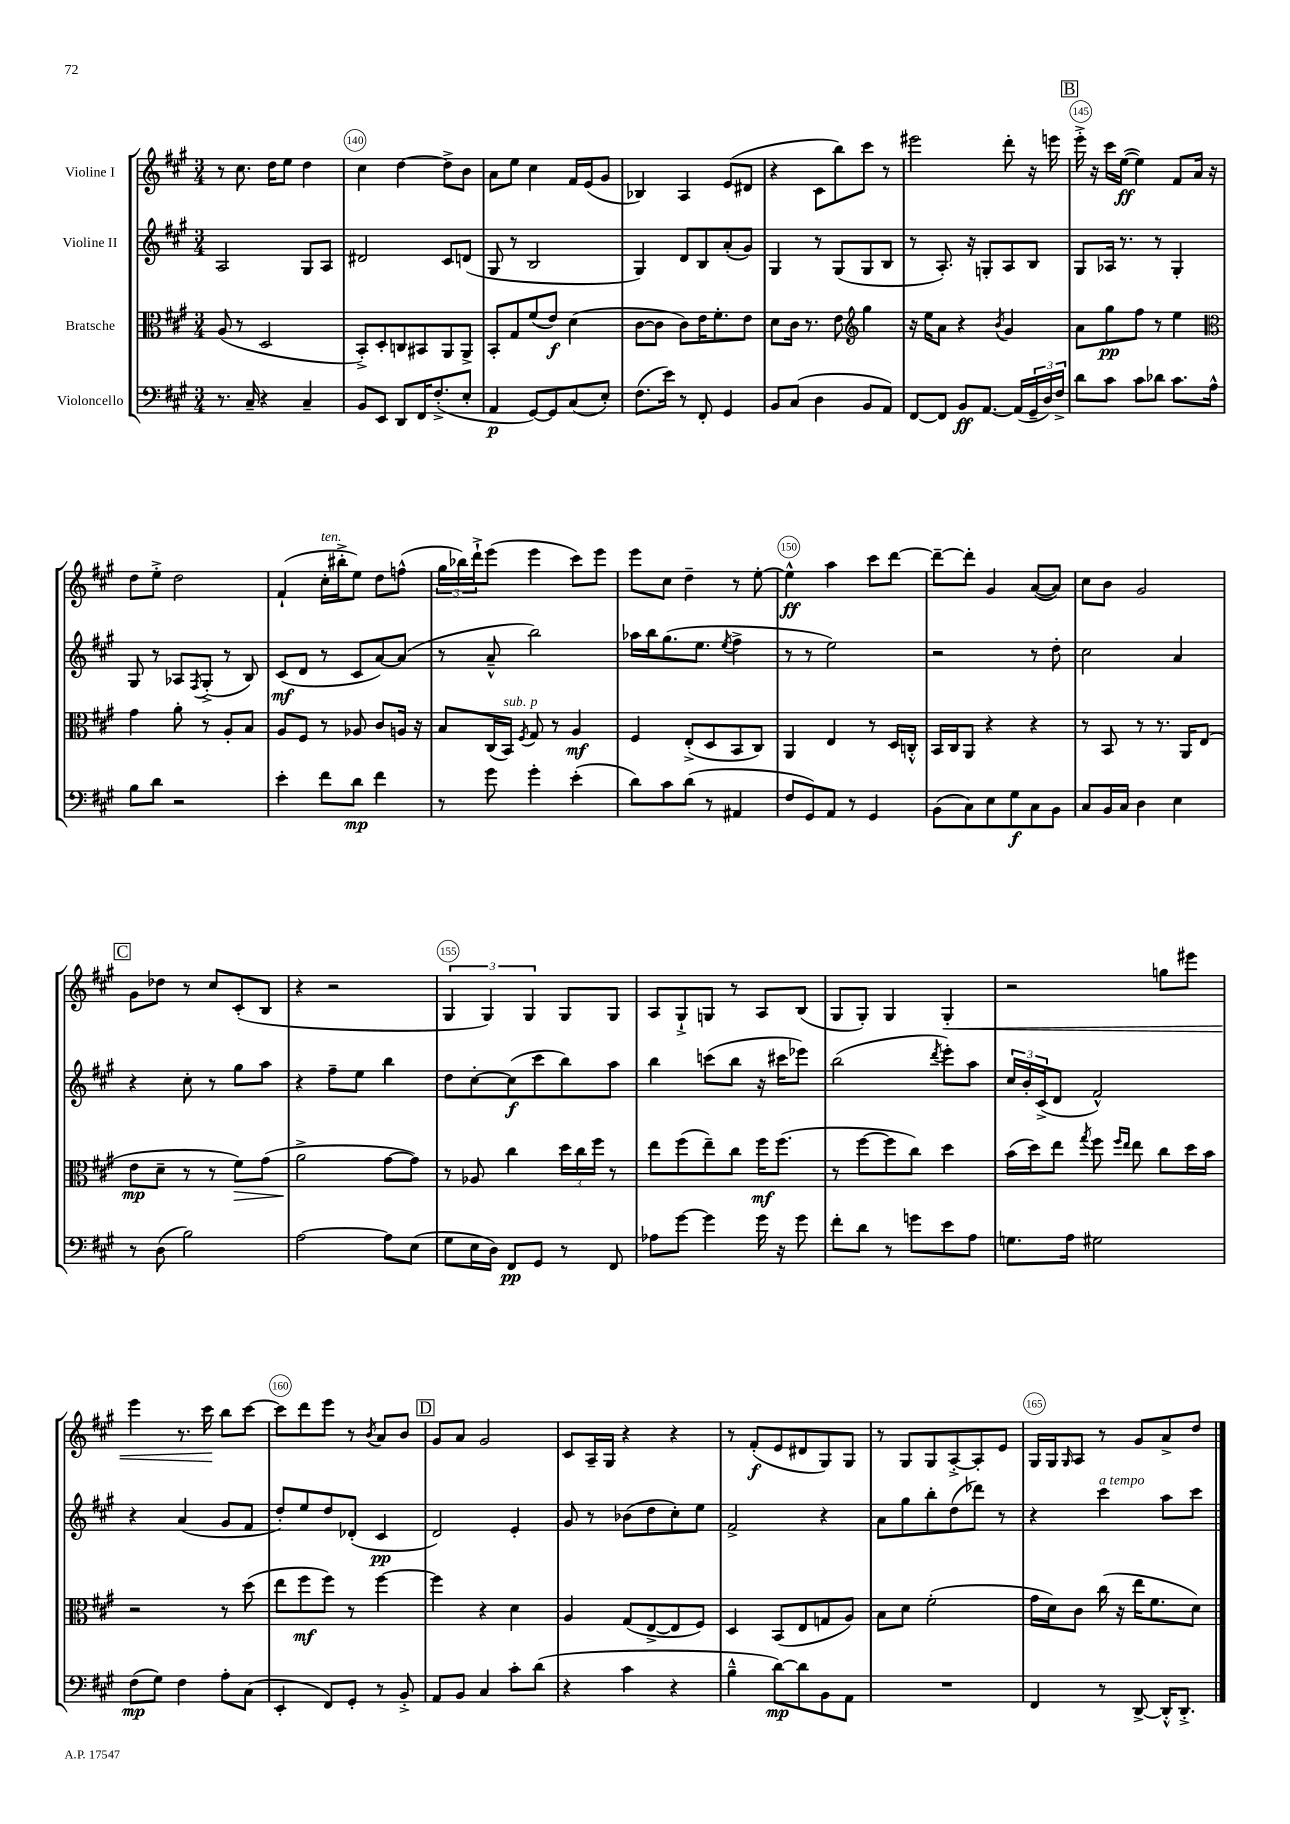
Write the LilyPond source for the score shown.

<<
\new StaffGroup <<
\new Staff = "s0" \with { instrumentName = "Violine I" } {
    \clef treble \key a \major \numericTimeSignature \time 3/4
    r8 cis''8. d''16 e''8 d''4 |
    cis''4 d''4~ d''8-> b'8 |
    a'8 e''8 cis''4 fis'16 e'16( gis'8 |
    bes4) a4 e'8( dis'8 |
    r4 cis'8 b''8) cis'''8 r8 |
    eis'''2 d'''8-. r16 e'''16 |
    \mark \markup { \box "B" } e'''16-.-> r16 cis'''16 e''16~\ff( e''4) fis'8 a'16 r16 |
    d''8 e''8-.-> d''2 |
    fis'4-!( cis''16-.^\markup { \italic "ten." } bis''16-.-> e''8) d''8 f''8-^( |
    \tuplet 3/2 { gis''16 bes''16) d'''16-!-> } e'''8( e'''4 cis'''8) e'''8 |
    e'''8 cis''8 d''4-- r8 e''8~-. |
    e''4-^\ff a''4 cis'''8 d'''8~ |
    d'''8~-- d'''8-. gis'4 a'8~( a'8) |
    cis''8 b'8 gis'2 |
    \mark \markup { \box "C" } gis'8 des''8 r8 cis''8 cis'8-.( b8 |
    r4 r2 |
    \tuplet 3/2 { gis4 gis4) gis4 } gis8 gis8 |
    a8 gis8-!-> g8 r8 a8 b8( |
    gis8 gis8-.) gis4 gis4-.\< |
    r2 g''8 eis'''8 |
    e'''4 r8. cis'''16\! b''8 cis'''8~ |
    cis'''8 d'''8 e'''8 r8 \acciaccatura { b'8 } a'8 b'8 |
    \mark \markup { \box "D" } gis'8 a'8 gis'2 |
    cis'8 a16-- gis16 r4 r4 |
    r8 fis'8-.\f( e'8 dis'8 gis8) gis8 |
    r8 gis8 gis8 a8~-.-> a8-. e'8 |
    gis16 gis16 \grace { gis16 } a8 r8 gis'8 a'8-> d''8 \bar "|." |
}
\new Staff = "s1" \with { instrumentName = "Violine II" } {
    \clef treble \key a \major \numericTimeSignature \time 3/4
    a2 gis8 a8 |
    dis'2 cis'8 d'8( |
    gis8 r8 b2 |
    gis4) d'8 b8 a'8-.( gis'8) |
    gis4 r8 gis8( gis8 b8 |
    r8 a8.-.) r16 g8-. a8 b8 |
    \mark \markup { \box "B" } gis8 aes16 r8. r8 gis4-. |
    gis8 r8 aes8 \acciaccatura { fis8 } gis8-.->( r8 b8) |
    cis'8\mf( d'8 r8 cis'8 a'8~) a'8( |
    r8 a'8---^ b''2) |
    aes''16 b''16 gis''8.( e''8. \acciaccatura { e''8 } fis''4-> |
    r8 r8 e''2) |
    r2 r8 d''8-. |
    cis''2 a'4 |
    \mark \markup { \box "C" } r4 cis''8-. r8 gis''8 a''8 |
    r4 fis''8-- e''8 b''4 |
    d''8 cis''8~-. cis''8\f( cis'''8 b''8) a''8 |
    b''4 c'''8( b''8 r16 cis'''16 ees'''8) |
    b''2( \acciaccatura { d'''8 } e'''8-.) a''8 |
    \tuplet 3/2 { cis''16 b'16-. cis'16->( } d'8 fis'2-^) |
    r4 a'4( gis'8 fis'8 |
    d''8-.) e''8 d''8 des'8-.( cis'4\pp |
    \mark \markup { \box "D" } d'2) e'4-. |
    gis'8 r8 bes'8( d''8 cis''8-.) e''8 |
    fis'2-> r4 |
    a'8 gis''8 b''8-. d''8( des'''8) r8 |
    r4 cis'''4^\markup { \italic "a tempo" } a''8 cis'''8 \bar "|." |
}
\new Staff = "s2" \with { instrumentName = "Bratsche" } {
    \clef alto \key a \major \numericTimeSignature \time 3/4
    a8( r8 d2 |
    b,8-.->) d8-. c8 bis,8 a,8 a,8-> |
    b,8-. gis8 fis'8( e'8\f) d'4( |
    cis'8~ cis'8 cis'8) e'16 fis'8.-. e'8 |
    d'8 cis'16 r8. e'8 \clef treble gis''4 |
    r16 e''16 a'8 r4 \acciaccatura { b'8 } gis'4 |
    \mark \markup { \box "B" } a'8 gis''8\pp fis''8 r8 e''4 |
    \clef alto gis'4 a'8-. r8 a8-. b8 |
    a8 fis8 r8 aes8 cis'8 a16 r16 |
    b8 cis16( b,16^\markup { \italic "sub. p" }) \acciaccatura { fis8 } gis8 r8 a4\mf |
    fis4 e8-.->( d8 b,8 cis8) |
    a,4 e4 r8 d16 c16-.-^ |
    b,16 cis16 a,8 r4 r4 |
    r8 b,8 r8 r8. a,16 e8( |
    \mark \markup { \box "C" } e'8\mp d'8-- r8 r8 fis'8\>) gis'8( |
    a'2->\! gis'8~ gis'8) |
    r8 aes8 cis''4 \tuplet 3/2 { d''16 cis''16 fis''16 } r8 |
    e''8 fis''8( e''8--) cis''8 fis''16\mf fis''8.( |
    r8 fis''8~ fis''8 cis''8) d''4 |
    b'16( d''16) e''8 \acciaccatura { gis''8 } fis''8 \grace { fis''16 e''16 } e''8 cis''8 d''16 b'16 |
    r2 r8 d''8( |
    e''8 fis''8\mf fis''8) r8 fis''4~ |
    \mark \markup { \box "D" } fis''4 r4 d'4 |
    a4 gis8( e8~-> e8 fis8) |
    d4 b,8( e8 g8 a8) |
    b8 d'8 fis'2-.( |
    gis'16 d'16) cis'8 cis''16( r16 e''16 fis'8. d'8) \bar "|." |
}
\new Staff = "s3" \with { instrumentName = "Violoncello" } {
    \clef bass \key a \major \numericTimeSignature \time 3/4
    r8. cis16-- r4 cis4-- |
    b,8 e,8 d,8 fis,16 fis8.-.->( e8-. |
    a,4\p gis,8~) gis,8 cis8( e8-.) |
    fis8.( e'16) r8 fis,8-. gis,4 |
    b,8 cis8( d4 b,8 a,8) |
    fis,8~ fis,8 b,8\ff a,8.~ a,16( \tuplet 3/2 { gis,16-- d16) fis16-> } |
    \mark \markup { \box "B" } d'8 cis'8 cis'8 des'8 cis'8. a16-^ |
    b8 d'8 r2 |
    e'4-. fis'8 d'8\mp fis'4 |
    r8 gis'8 gis'4-. e'4-.( |
    d'8) cis'8 d'8( r8 ais,4 |
    fis8 gis,8) a,8 r8 gis,4 |
    b,8( cis8) e8 gis8\f cis8 b,8 |
    cis8 b,16 cis16 d4 e4 |
    \mark \markup { \box "C" } r8 d8( b2) |
    a2~ a8 e8( |
    gis8 e16 d16) fis,8\pp gis,8 r8 fis,8 |
    aes8 gis'8~ gis'4 gis'16 r16 gis'8 |
    fis'8-. d'8 r8 g'8 e'8 a8 |
    g8. a16 gis2 |
    fis8\mp( gis8) fis4 a8-. cis8( |
    e,4-. fis,8) gis,8-. r8 b,8-.-> |
    \mark \markup { \box "D" } a,8 b,8 cis4 cis'8-. d'8( |
    r4 cis'4 r4 |
    b4---^ d'8~\mp) d'8 b,8 a,8 |
    R2. |
    fis,4 r8 d,8~-> d,16-.-^ d,8.-.-> \bar "|." |
}
>>
>>
\layout { \context { \Score currentBarNumber = #139 \override BarNumber.break-visibility = ##(#f #t #t) barNumberVisibility = #(every-nth-bar-number-visible 5) \override BarNumber.stencil = #(make-stencil-circler 0.1 0.3 ly:text-interface::print) } }
